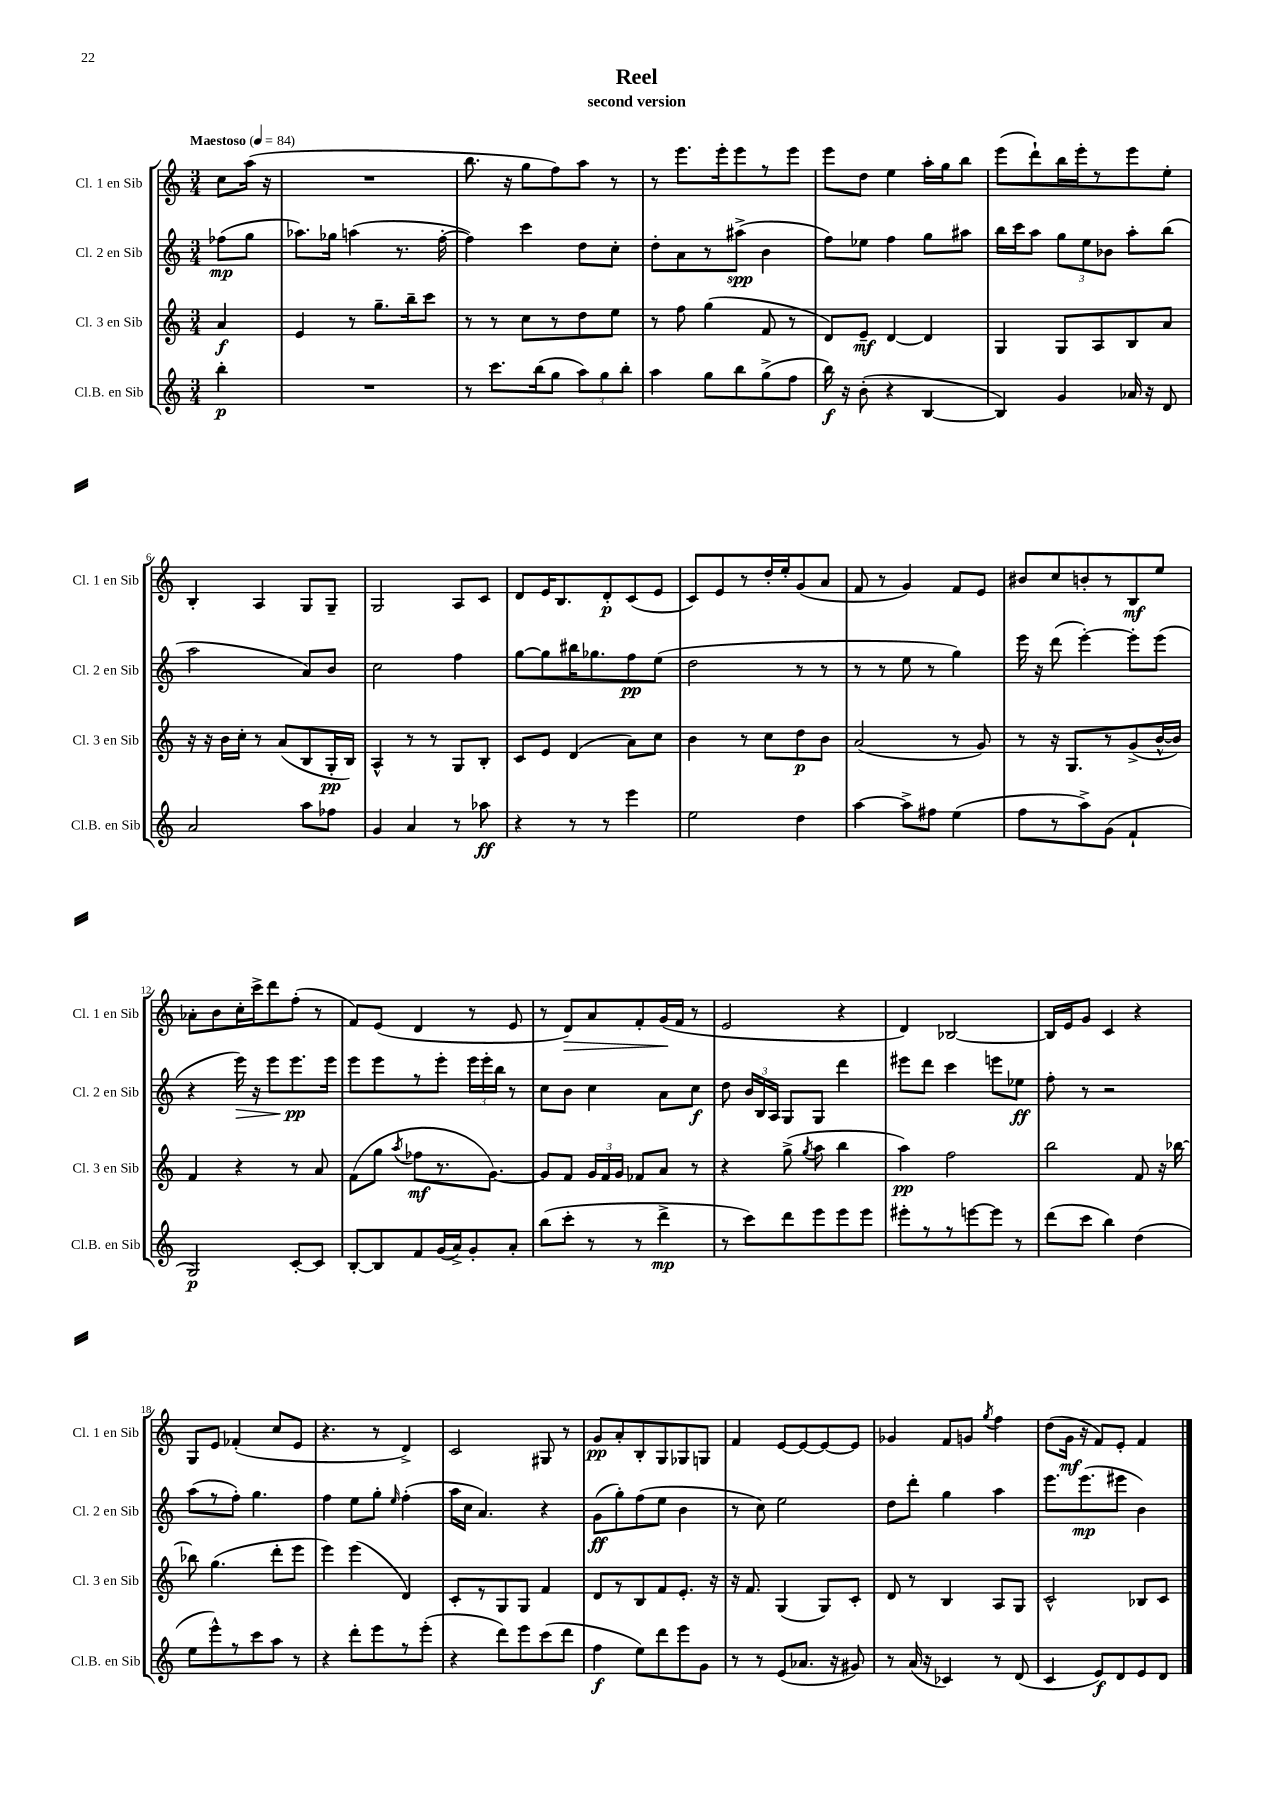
\header { title = "Reel" subtitle = "second version" }
<<
\new StaffGroup <<
\new Staff = "s0" \with { instrumentName = "Cl. 1 en Sib" shortInstrumentName = "Cl. 1 en Sib" } {
    \clef treble \key c \major \numericTimeSignature \time 3/4 \partial 4 \tempo "Maestoso" 4 = 84
    \autoBeamOff c''8[ a''16]( r16 |
    R2. |
    b''8. r16 g''8[ f''8) a''8] r8 |
    r8 e'''8.[ e'''16-. e'''8 r8 e'''8] |
    e'''8[ d''8] e''4 a''16[-. g''16 b''8] |
    e'''8[( d'''8-!) b''16 e'''16-. r8 e'''8 e''8]-. |
    b4-. a4 g8[ g8]-- |
    g2 a8[ c'8] |
    d'8[ e'16 b8. d'8-.\p c'8( e'8] |
    c'8[) e'8 r8 d''16-. e''16-. g'8( a'8] |
    f'8 r8 g'4) f'8[ e'8] |
    bis'8[ c''8 b'8-. r8 b8\mf e''8] |
    aes'8[-. b'8 c''16-. c'''16-> d'''8 f''8]-.( r8 |
    f'8[) e'8]( d'4 r8 e'8 |
    r8 d'8[\>) a'8 f'8-. g'16\!( f'16] r8 |
    e'2 r4 |
    d'4) bes2~ |
    bes16[ e'16 g'8] c'4 r4 |
    g8[ e'8] fes'4-.( c''8[ e'8] |
    r4. r8 d'4->) |
    c'2 gis8 r8 |
    g'8[\pp a'8-. b8-. g8 ges8 g8] |
    f'4 e'8[~ e'8~ e'8~ e'8] |
    ges'4 f'8[ g'8] \acciaccatura { g''8 } f''4 |
    d''8[( g'16]\mf r16 f'8[) e'8]-. f'4 \bar "|." |
}
\new Staff = "s1" \with { instrumentName = "Cl. 2 en Sib" shortInstrumentName = "Cl. 2 en Sib" } {
    \clef treble \key c \major \numericTimeSignature \time 3/4 \partial 4
    \autoBeamOff fes''8[\mp( g''8] |
    aes''8.[) ges''16] a''4( r8. f''16~-. |
    f''4) c'''4 d''8[ c''8]-. |
    d''8[-. a'8 r8 ais''8]->\spp( b'4 |
    f''8[) ees''8] f''4 g''8[ ais''8] |
    b''16[ c'''16 a''8] \tuplet 3/2 { g''8[ e''8 bes'8] } a''8[-. b''8]( |
    a''2 a'8[) b'8] |
    c''2 f''4 |
    g''8[~ g''8 bis''16 ges''8. f''8\pp e''8]( |
    d''2 r8 r8 |
    r8 r8 e''8 r8 g''4) |
    e'''16 r16 d'''8( e'''4~-.) e'''8[-. e'''8]( |
    r4 e'''16\>) r16 e'''8[ e'''8.\pp\! e'''16] |
    e'''8[ e'''8 r8 e'''8]-. \tuplet 3/2 { e'''16[ e'''16-. b''16] } r8 |
    c''8[ b'8] c''4 a'8[ c''8]\f |
    d''8 \tuplet 3/2 { b'16[ b16 a16] } g8[ g8] d'''4 |
    eis'''8[ d'''8] c'''4 e'''8[ ees''8]\ff |
    f''8-. r8 r2 |
    a''8[( r8 f''8]-.) g''4. |
    f''4 e''8[ g''8]-. \grace { e''16 } f''4-.( |
    a''16[ c''16] a'4.) r4 |
    g'8[\ff( g''8-.) f''8( e''8] b'4 |
    r8 c''8) e''2 |
    d''8[ d'''8]-. g''4 a''4 |
    e'''8.[ e'''8.\mp( eis'''8] b'4) \bar "|." |
}
\new Staff = "s2" \with { instrumentName = "Cl. 3 en Sib" shortInstrumentName = "Cl. 3 en Sib" } {
    \clef treble \key c \major \numericTimeSignature \time 3/4 \partial 4
    \autoBeamOff a'4\f |
    e'4 r8 g''8.[-- b''16-- c'''8] |
    r8 r8 c''8[ r8 d''8 e''8] |
    r8 f''8 g''4( f'8 r8 |
    d'8[) e'8]--\mf d'4~ d'4 |
    g4 g8[ a8 b8 a'8] |
    r16 r16 b'16[ c''16]-. r8 a'8[( b8 g16-.\pp b16]) |
    a4-^ r8 r8 g8[ b8]-. |
    c'8[ e'8] d'4( a'8[) c''8] |
    b'4 r8 c''8[ d''8\p b'8] |
    a'2( r8 g'8) |
    r8 r16 g8.[ r8 g'8->( b'16~-^ b'16]) |
    f'4 r4 r8 a'8 |
    f'8[( g''8] \acciaccatura { a''8 } fes''8[\mf r8. g'8.]~) |
    g'8[ f'8] \tuplet 3/2 { g'16[ f'16 g'16] } fes'8[ a'8] r8 |
    r4 g''8->( \acciaccatura { g''8 } a''8 b''4 |
    a''4\pp) f''2 |
    b''2 f'8 r16 bes''16~ |
    bes''8 g''4.( d'''8[-. e'''8] |
    e'''4) e'''4( d'4) |
    c'8[-. r8 g8 g8] f'4 |
    d'8[ r8 b8 f'8 e'8.]-. r16 |
    r16 f'8. g4( g8[) c'8]-. |
    d'8 r8 b4 a8[ g8] |
    c'2-^ bes8[ c'8] \bar "|." |
}
\new Staff = "s3" \with { instrumentName = "Cl.B. en Sib" shortInstrumentName = "Cl.B. en Sib" } {
    \clef treble \key c \major \numericTimeSignature \time 3/4 \partial 4
    \autoBeamOff b''4-.\p |
    R2. |
    r8 c'''8.[ b''16( g''8] \tuplet 3/2 { a''8[) g''8 b''8]-. } |
    a''4 g''8[ b''8 g''8->( f''8] |
    b''16\f) r16 b'8-.( r4 b4~ |
    b4) g'4 aes'16 r16 d'8 |
    a'2 a''8[ fes''8] |
    g'4 a'4 r8 aes''8\ff |
    r4 r8 r8 e'''4 |
    e''2 d''4 |
    a''4~ a''8[-> fis''8] e''4( |
    f''8[ r8 a''8->) g'8]( f'4-! |
    g2\p) c'8[~-. c'8] |
    b8[~-. b8 f'8 g'16( a'16->) g'8-. a'8]-. |
    b''8[( c'''8]-. r8 r8 d'''4->\mp |
    r8 c'''8[) d'''8 e'''8 e'''8 e'''8] |
    eis'''8[-. r8 r8 e'''8~ e'''8] r8 |
    d'''8[( c'''8] b''4) d''4( |
    e''8[ e'''8-^) r8 c'''8 a''8] r8 |
    r4 d'''8[-. e'''8 r8 e'''8]-.( |
    r4 d'''8[) e'''8 c'''8( d'''8] |
    f''4\f e''8[) d'''8 e'''8 g'8] |
    r8 r8 e'8[( aes'8.] r16 gis'8) |
    r8 a'16( r16 ces'4) r8 d'8( |
    c'4 e'8[\f) d'8 e'8 d'8] \bar "|." |
}
>>
>>
